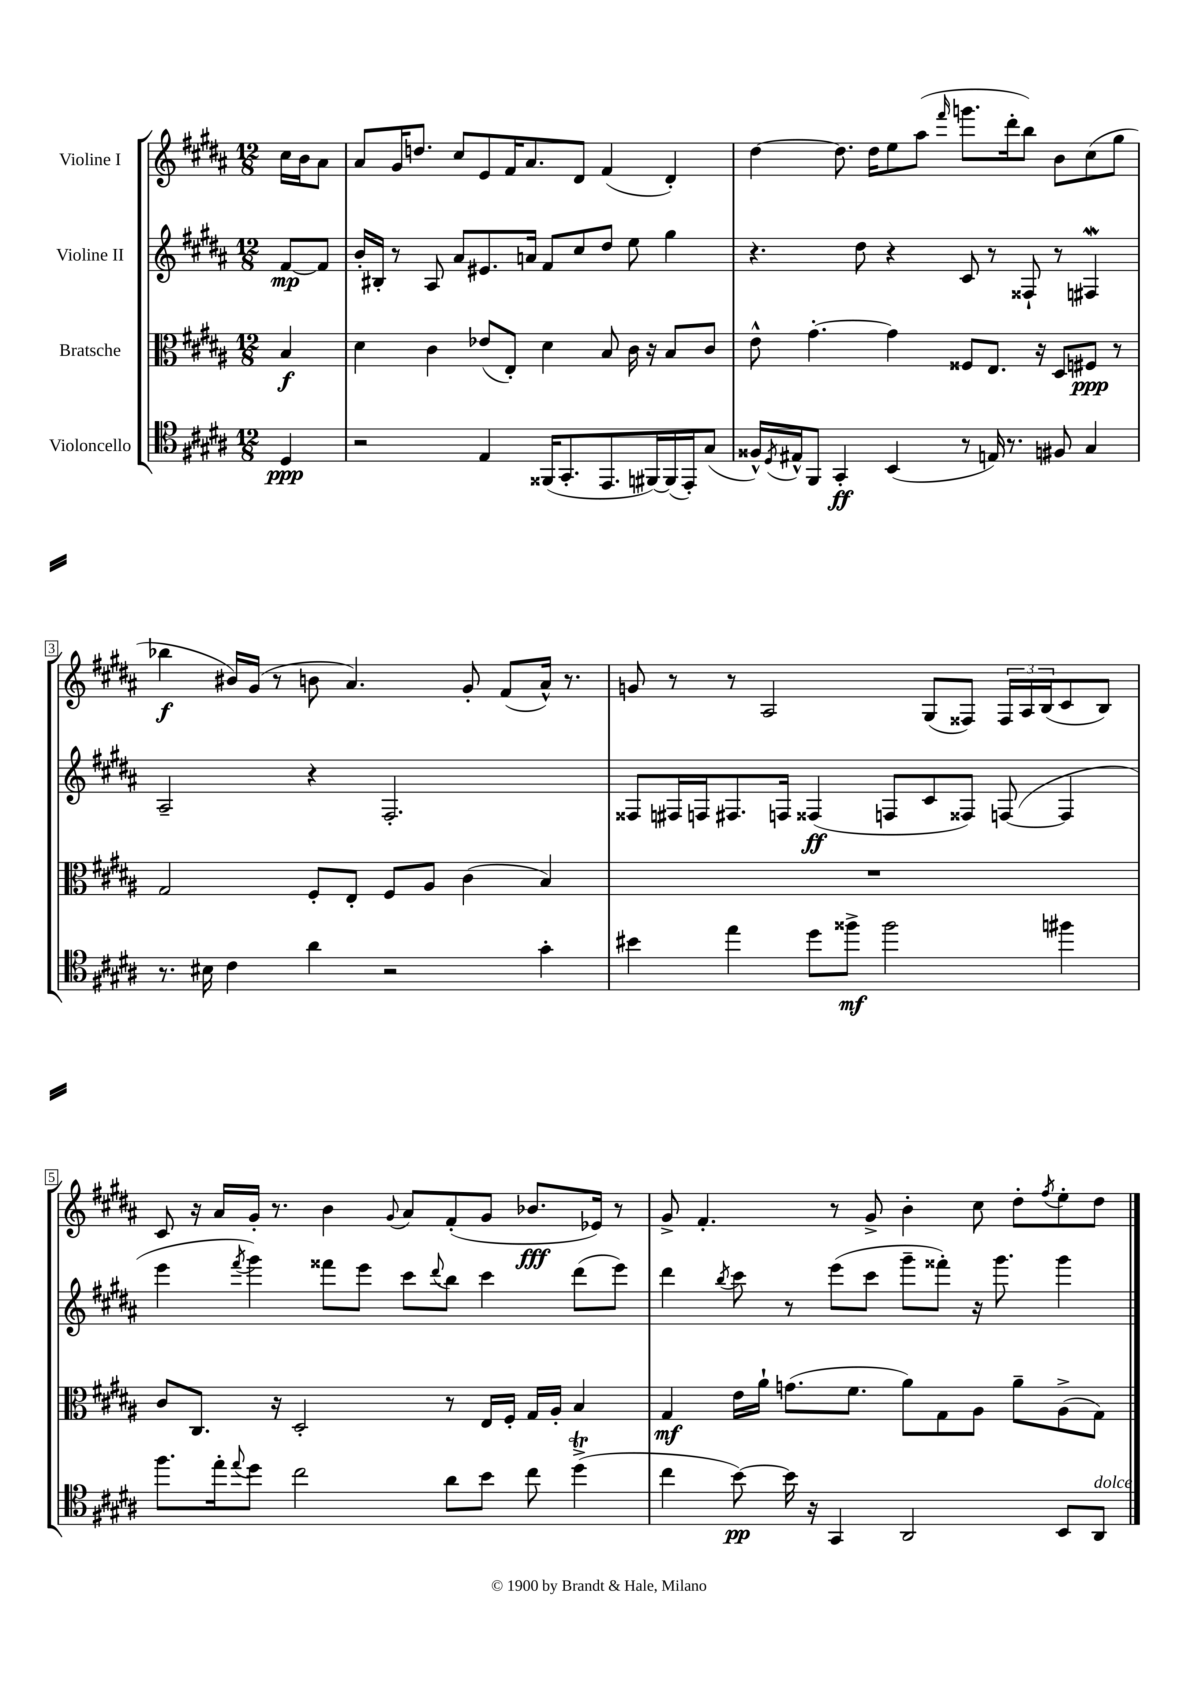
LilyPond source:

<<
\new StaffGroup <<
\new Staff = "s0" \with { instrumentName = "Violine I" } {
    \clef treble \key b \major \numericTimeSignature \time 12/8 \partial 4
    cis''16 b'16 ais'8 |
    ais'8 gis'16 d''8. cis''8 e'8 fis'16 ais'8. dis'8 fis'4( dis'4-.) |
    dis''4~ dis''8. dis''16 e''8 ais''8( \grace { fis'''16 } g'''8. dis'''16-. b''8) b'8 cis''8( gis''8 |
    bes''4\f bis'16) gis'16( r8 b'8 ais'4.) gis'8-. fis'8( ais'16-^) r8. |
    g'8 r8 r8 ais2 gis8( fisis8) \tuplet 3/2 { fisis16 ais16 b16( } cis'8 b8) |
    cis'8 r16 ais'16 gis'16-. r8. b'4 \appoggiatura { gis'8 } ais'8 fis'8-.( gis'8 bes'8.\fff ees'16) r8 |
    gis'8-> fis'4.-. r8 gis'8-> b'4-. cis''8 dis''8-. \acciaccatura { fis''8 } e''8-. dis''8 \bar "|." |
}
\new Staff = "s1" \with { instrumentName = "Violine II" } {
    \clef treble \key b \major \numericTimeSignature \time 12/8 \partial 4
    fis'8~\mp fis'8 |
    b'16-. bis16-. r8 ais8 ais'8 eis'8. a'16 fis'8 cis''8 dis''8 e''8 gis''4 |
    r4. dis''8 r4 cis'8 r8 fisis8-! r8 fis4\mordent |
    ais2-- r4 fis2.-. |
    fisis8 fis16 f16 fis8. f16 fisis4\ff( f8 cis'8 fisis8) f8~( f4 |
    e'''4 \acciaccatura { fis'''8 } gis'''4) fisis'''8 e'''8 cis'''8 \appoggiatura { dis'''8 } b''8 cis'''4 dis'''8( e'''8) |
    dis'''4 \acciaccatura { b''8 } cis'''8 r8 e'''8( cis'''8 gis'''8-- fisis'''8-.) r16 gis'''8. gis'''4 \bar "|." |
}
\new Staff = "s2" \with { instrumentName = "Bratsche" } {
    \clef alto \key b \major \numericTimeSignature \time 12/8 \partial 4
    b4\f |
    dis'4 cis'4 ees'8( e8-.) dis'4 b8 cis'16 r16 b8 cis'8 |
    e'8-^ gis'4.~-. gis'4 fisis8 e8. r16 dis8 fis8\ppp r8 |
    gis2 fis8-. e8-. fis8 ais8 cis'4( b4) |
    R1. |
    cis'8 cis8. r16 dis2-. r8 e16 fis16-. gis16 ais16-. b4 |
    gis4\mf e'16 ais'16-! g'8.( fis'8. ais'8) gis8 ais8 ais'8-- ais8->( gis8) \bar "|." |
}
\new Staff = "s3" \with { instrumentName = "Violoncello" } {
    \clef tenor \key b \major \numericTimeSignature \time 12/8 \partial 4
    dis4\ppp |
    r2 e4 fisis,16( gis,8.-. e,8. fis,16~) fis,16( e,16-.) gis8( |
    fisis16-^) \acciaccatura { dis8 } eis16-^ fis,8 gis,4-.\ff b,4( r8 e16) r8. fis8 gis4 |
    r8. bis16 cis'4 ais'4 r2 gis'4-. |
    bis'4 e''4 dis''8 fisis''8->\mf fisis''2 fis''4 |
    fis''8. e''16-. \appoggiatura { e''8 } dis''8 cis''2 ais'8 b'8 cis''8 dis''4->\trill( |
    cis''4 b'8~\pp) b'16 r16 gis,4 ais,2 b,8 ais,8^\markup { \italic "dolce" } \bar "|." |
}
>>
>>
\layout { \context { \Score \override BarNumber.stencil = #(make-stencil-boxer 0.1 0.3 ly:text-interface::print) } }
